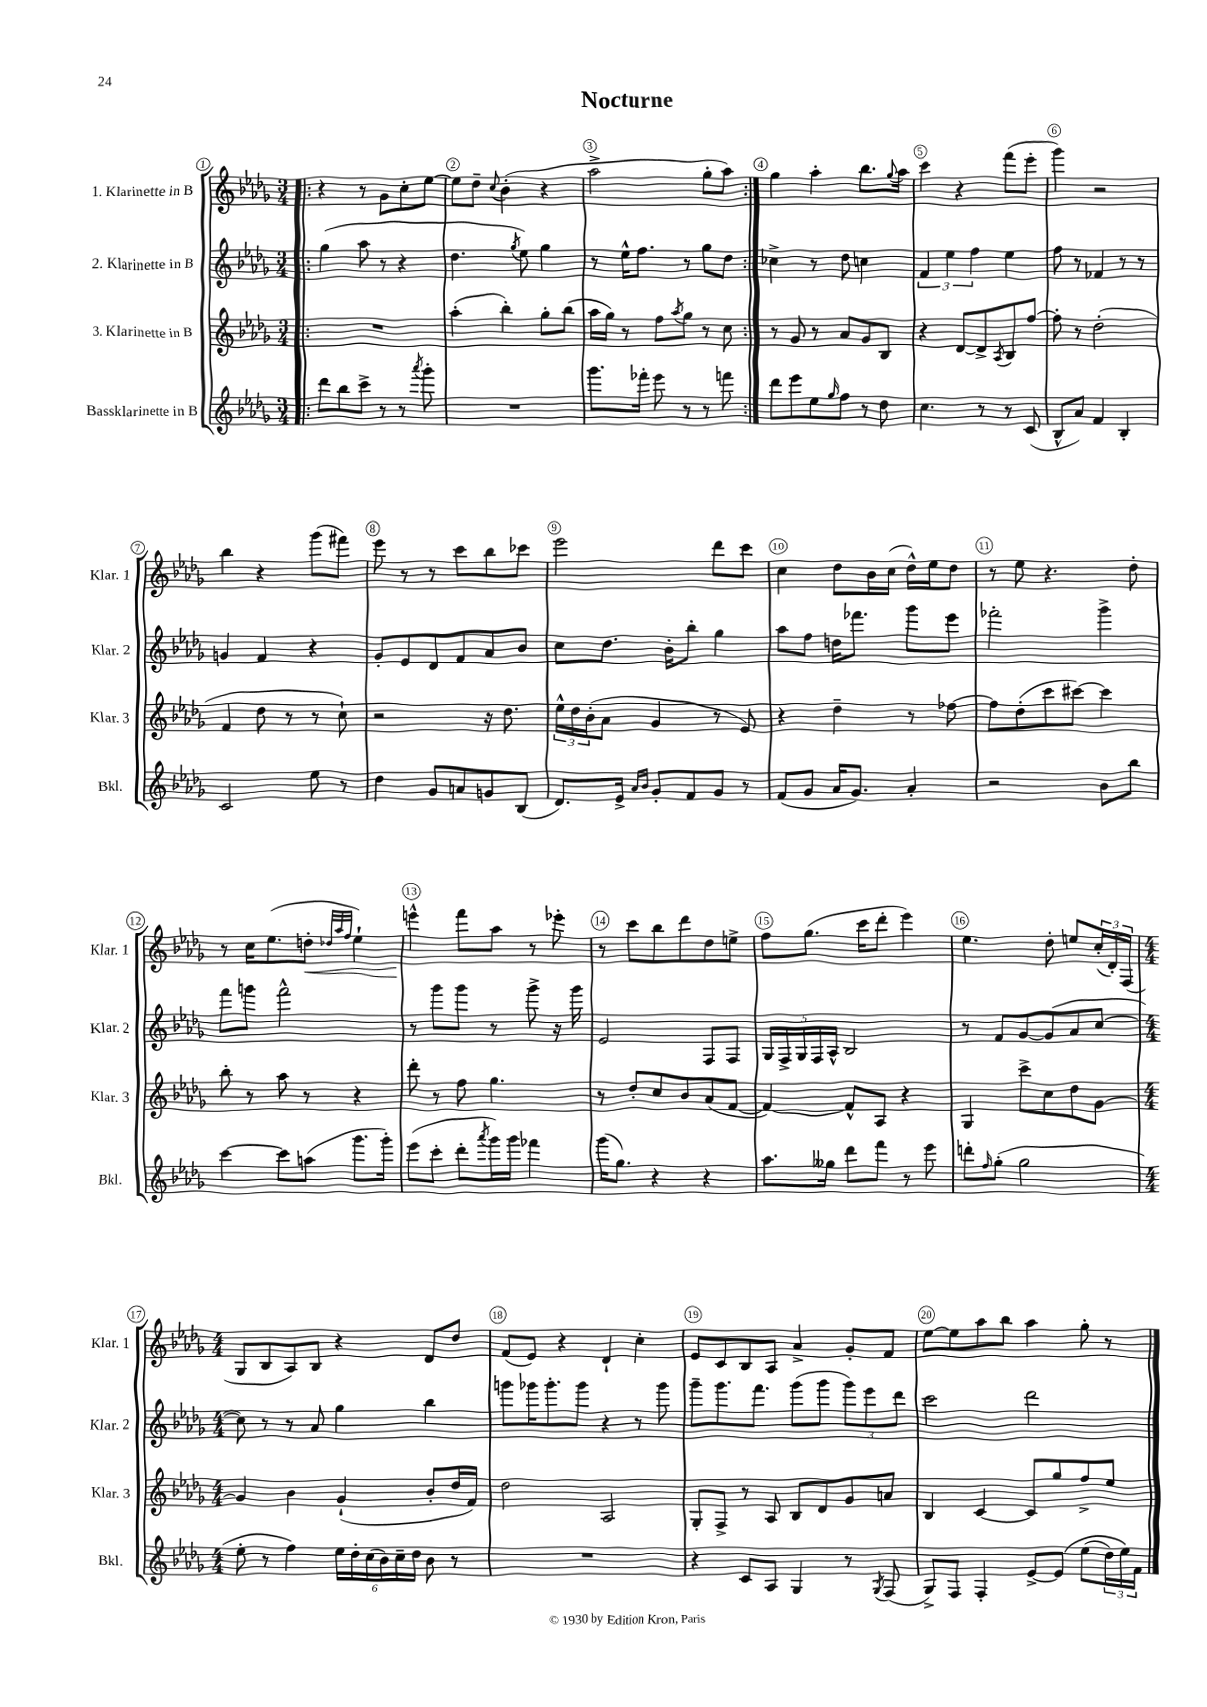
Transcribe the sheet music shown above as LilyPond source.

\header { title = "Nocturne" }
<<
\new StaffGroup <<
\new Staff = "s0" \with { instrumentName = "1. Klarinette in B" shortInstrumentName = "Klar. 1" } {
    \clef treble \key des \major \numericTimeSignature \time 3/4
    \repeat volta 2 { \bar ".|:" r4 r8 ges'8 c''8-. ees''8~ |
    ees''8 des''8-- \appoggiatura { c''8 } bes'4-.( r4 |
    aes''2-> ges''8-. aes''8) | }
    ges''4 aes''4-. bes''8. \appoggiatura { ges''8 } aes''16 |
    c'''4 r4 f'''8( ees'''8-. |
    ges'''4) r2 |
    bes''4 r4 ges'''8( fis'''8) |
    ees'''8 r8 r8 c'''8 bes''8 ces'''8 |
    ees'''2 des'''8 c'''8 |
    c''4 des''8 bes'16 c''16( des''16-^) ees''16 des''8 |
    r8 ees''8 r4. des''8-. |
    r8 c''16 ees''8.( d''8-.\< \grace { des''32 aes''32 f''32 } ees''4-!) |
    e'''4-^\! f'''8 aes''8 r8 ees'''8-. |
    r8 c'''8 bes''8 des'''8 des''8 e''8-> |
    f''8 ges''8.( c'''16 des'''8-. ees'''4) |
    ees''4. des''8-. e''8 \tuplet 3/2 { c''16-.( des'16-.) f16( } |
    \numericTimeSignature \time 4/4 ges8 bes8 aes8) bes8 r4 des'8 des''8 |
    f'8( ees'8) r4 des'4-! c''4-. |
    ees'8 c'8 bes8 aes8 aes'4-> ges'8-. f'8 |
    ees''8~ ees''8 aes''8 bes''8 aes''4 ges''8-. r8 \bar "|." |
}
\new Staff = "s1" \with { instrumentName = "2. Klarinette in B" shortInstrumentName = "Klar. 2" } {
    \clef treble \key des \major \numericTimeSignature \time 3/4
    \repeat volta 2 { \bar ".|:" ges''4( aes''8 r8 r4 |
    des''4. \acciaccatura { ges''8 } ees''8) ges''4 |
    r8 ees''16-^ f''8. r8 ges''8 des''8 | }
    ces''4-> r8 des''8 c''4 |
    \tuplet 3/2 { f'4 ees''4 f''4 } ees''4 |
    f''8 r8 fes'4 r8 r8 |
    g'4 f'4 r4 |
    ges'8-. ees'8 des'8 f'8 aes'8 bes'8 |
    c''8 des''8. bes'16-. bes''8-. ges''4 |
    aes''8 f''8 d''16 fes'''8. ges'''8 ees'''8 |
    fes'''2-. ges'''4-> |
    f'''8 g'''8 f'''2-^ |
    r8 ges'''8 ges'''8 r8 ges'''8-> r16 ges'''16 |
    ees'2 f8 f8 |
    \tuplet 5/4 { ges16 f16-> ges16 f16 aes16-^ } bes2 |
    r8 f'8 ges'8~ ges'8( aes'8 c''8~ |
    \numericTimeSignature \time 4/4 c''8) r8 r8 aes'8 ges''4 bes''4 |
    g'''8 ges'''16 ges'''8.-. ges'''8 r4 r8 ges'''8 |
    ges'''8-- ges'''8. f'''8. ges'''8( ges'''8 \tuplet 3/2 { ges'''8) ees'''8 des'''8 } |
    c'''2 des'''2 \bar "|." |
}
\new Staff = "s2" \with { instrumentName = "3. Klarinette in B" shortInstrumentName = "Klar. 3" } {
    \clef treble \key des \major \numericTimeSignature \time 3/4
    \repeat volta 2 { \bar ".|:" R2. |
    aes''4-.( bes''4-.) ges''8-. bes''8( |
    aes''16 ges''16) r8 f''8 \acciaccatura { aes''8 } ges''8 r8 c''8 | }
    r8 ges'8 r8 aes'8 ges'8 bes8 |
    r4 des'8~ des'8-> \acciaccatura { aes8 } bes8 f''8~ |
    f''8-. r8 des''2-.( |
    f'4 des''8 r8 r8 c''8-!) |
    r2 r16 des''8. |
    \tuplet 3/2 { ees''16-^ des''16 bes'16-.( } aes'8 ges'4 r8 ees'8) |
    r4 des''4-- r8 fes''8~ |
    fes''8 des''8-.( c'''8 cis'''8~) cis'''4 |
    bes''8-. r8 aes''8 r8 r4 |
    des'''8-. r8 f''8 ges''4. |
    r8 des''8-. c''8 bes'8 aes'8( f'8~ |
    f'4~) f'8-^ aes8 r4 |
    ges4 c'''8-> c''8 des''8 ges'8~ |
    \numericTimeSignature \time 4/4 ges'4 bes'4 ges'4-!( bes'8-. des''16 f'16) |
    des''2 aes2 |
    ges8-. f8-> r8 aes8 bes8 des'8 ges'8 a'8 |
    bes4 c'4~ c'8 ges''8 f''8-> ees''8 \bar "|." |
}
\new Staff = "s3" \with { instrumentName = "Bassklarinette in B" shortInstrumentName = "Bkl." } {
    \clef treble \key des \major \numericTimeSignature \time 3/4
    \repeat volta 2 { \bar ".|:" des'''8 bes''8 c'''8-> r8 r8 \acciaccatura { aes'''8 } ges'''8-. |
    R2. |
    ges'''8. fes'''16-. ees'''8 r8 r8 f'''8 | }
    des'''8 ees'''8 ees''8 \grace { ges''16 } f''8 r8 des''8 |
    c''4. r8 r8 c'8( |
    bes8-^ aes'8) f'4 bes4-. |
    c'2 ees''8 r8 |
    des''4 ges'8 a'8 g'8 bes8( |
    des'8.) ees'16-> \grace { aes'16 bes'16 } ges'8-. f'8 ges'8 r8 |
    f'8( ges'8 aes'16 ges'8.) aes'4-. |
    r2 bes'8 bes''8 |
    c'''4~ c'''8 a''8( ges'''8. ges'''16-.) |
    ees'''8( c'''8-. des'''8-. \acciaccatura { aes'''8 } ges'''16) ges'''16 fes'''4 |
    ges'''16( ges''8.) r4 r4 |
    aes''8. geses''16 des'''8 f'''8 r8 ees'''8 |
    d'''8-. \grace { f''16 } ges''8-.( ges''2 |
    \numericTimeSignature \time 4/4 ees''8-. r8 f''4) \tuplet 6/4 { ees''16 des''16-. c''16( bes'16) c''16-- des''16 } bes'8 r8 |
    R1 |
    r4 c'8 aes8 ges4 r8 \acciaccatura { ges8 } f8( |
    ges8->) f8 f4-. ees'8~-> ees'8\( ees''8( \tuplet 3/2 { des''16) ees''16\) f'16 } \bar "|." |
}
>>
>>
\layout { \context { \Score \override BarNumber.break-visibility = ##(#f #t #t) barNumberVisibility = #all-bar-numbers-visible \override BarNumber.stencil = #(make-stencil-circler 0.1 0.3 ly:text-interface::print) } }
